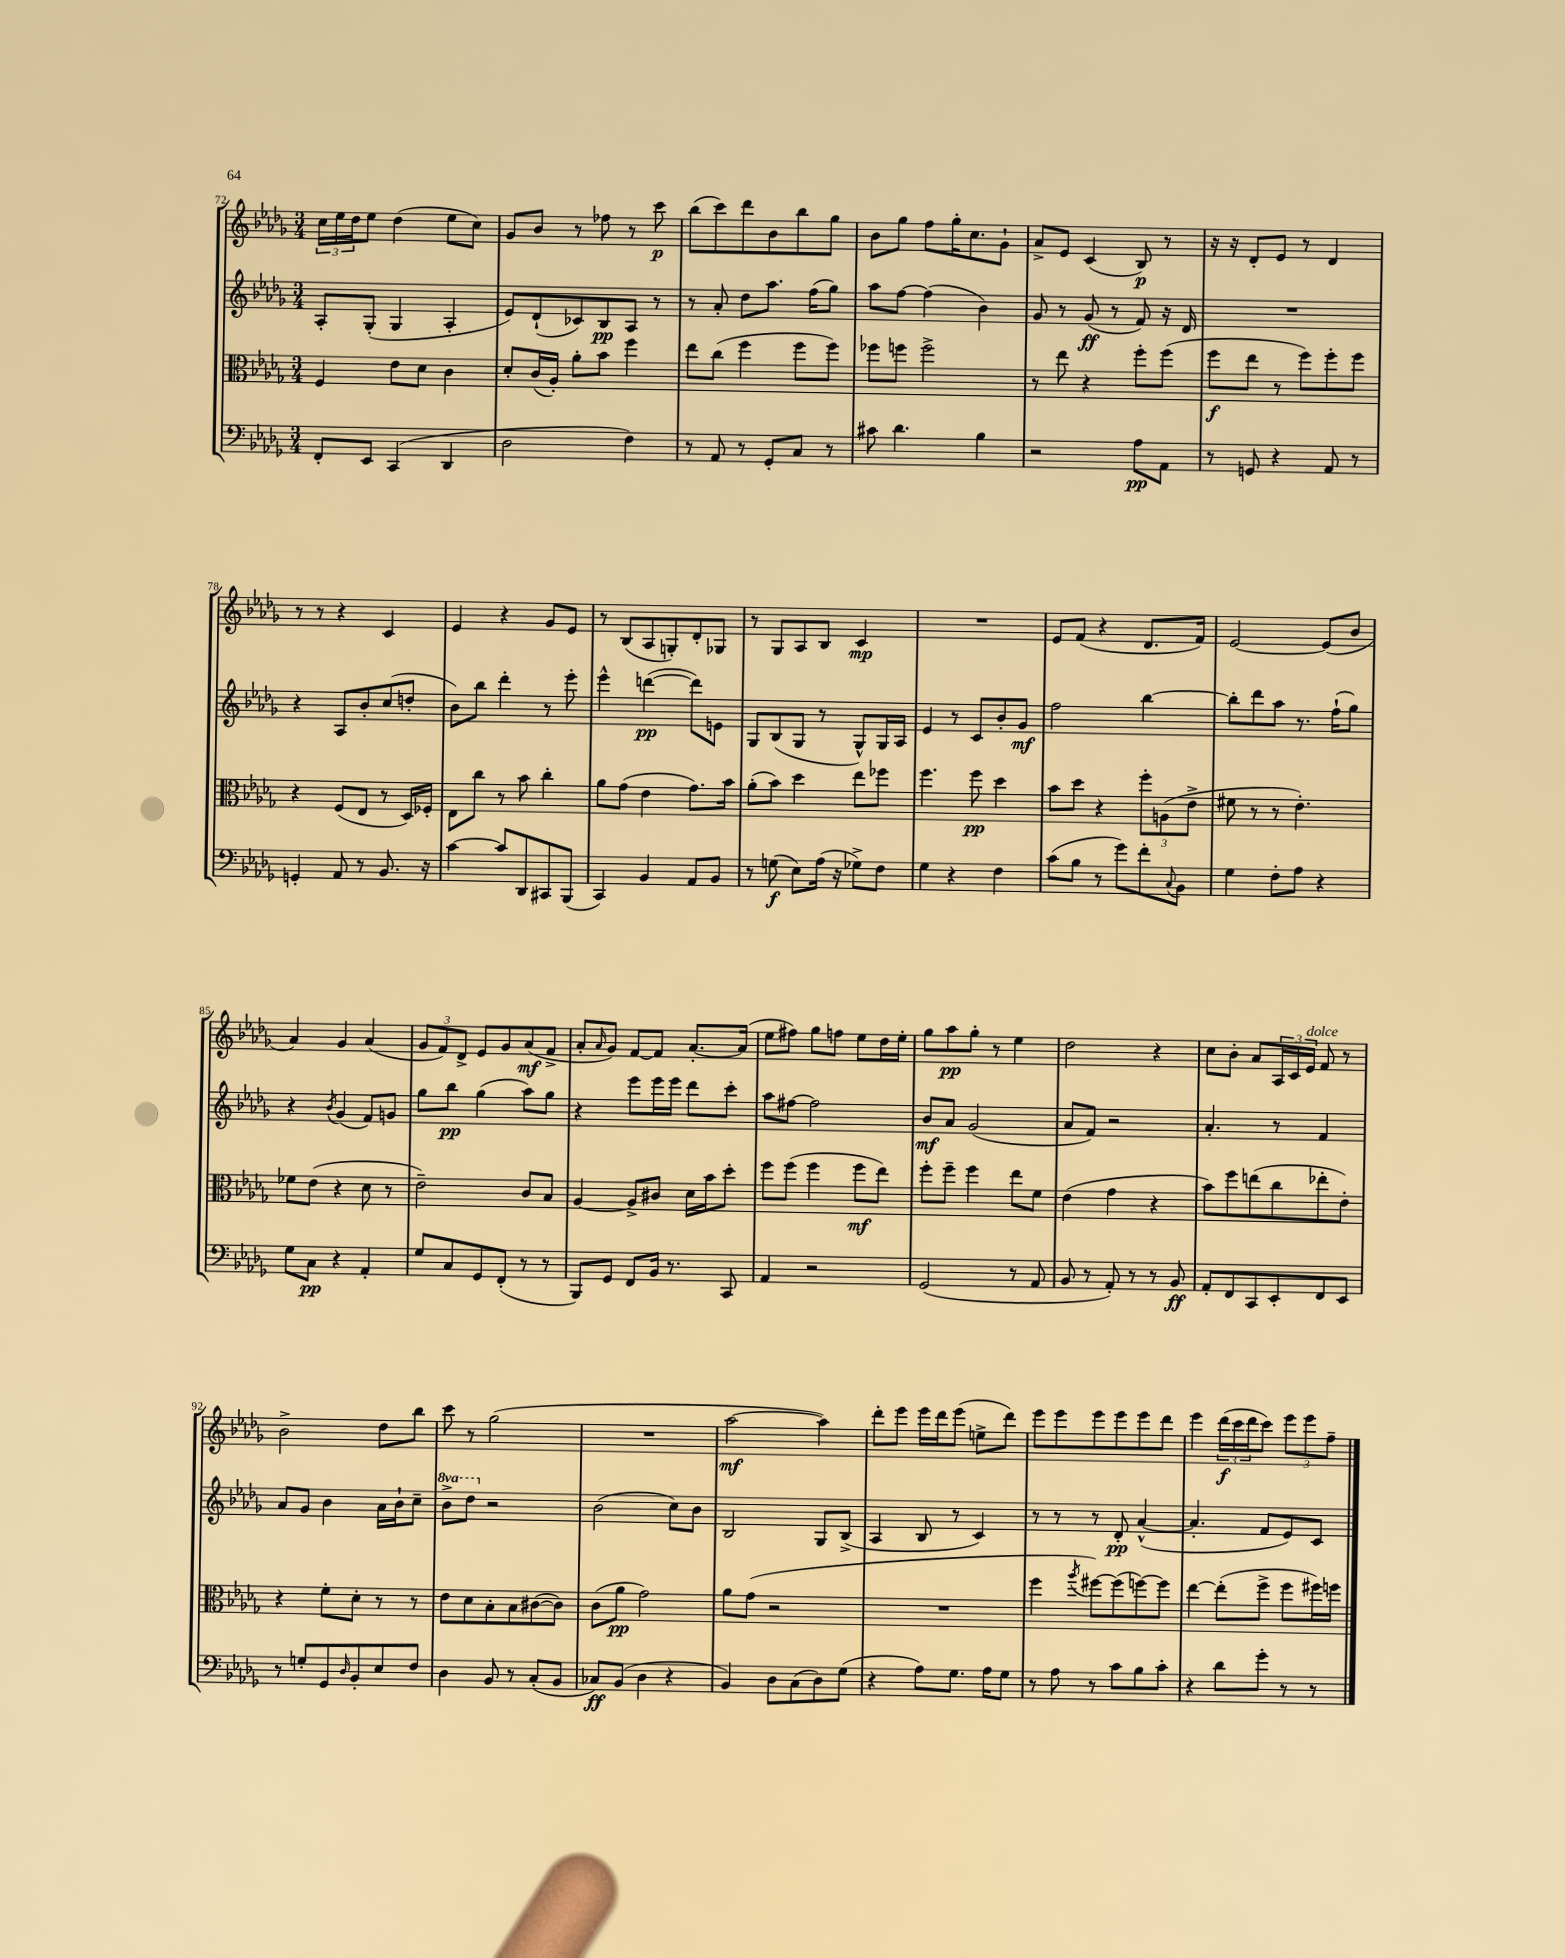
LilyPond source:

<<
\new StaffGroup <<
\new Staff = "s0" {
    \clef treble \key des \major \numericTimeSignature \time 3/4
    \tuplet 3/2 { c''16 ees''16 des''16 } ees''8 des''4( ees''8 c''8) |
    ges'8 bes'8 r8 fes''8 r8 c'''8\p |
    bes''8( c'''8) des'''8 bes'8 bes''8 ges''8 |
    bes'8 ges''8 f''8 ges''16-. c''8. ges'8-! |
    aes'8-> ees'8 c'4( bes8\p) r8 |
    r16 r16 des'8-. ees'8 r8 des'4 |
    r8 r8 r4 c'4 |
    ees'4 r4 ges'8 ees'8 |
    r8 bes8( aes8 g8-.) des'8-. ges8 |
    r8 ges8 aes8 bes8 c'4\mp |
    R2. |
    ees'8 f'8( r4 des'8. f'16) |
    ees'2~ ees'8( bes'8 |
    aes'4) ges'4 aes'4( |
    \tuplet 3/2 { ges'8 f'8) des'8-> } ees'8 ges'8 aes'8\mf( f'8-> |
    aes'8-. \grace { aes'16 } ges'8) f'8~ f'8 aes'8.~-. aes'16( |
    ees''8 fis''8) ges''8 f''8 ees''8 des''16 ees''16-. |
    ges''8 aes''8\pp ges''8-. r8 ees''4 |
    des''2 r4 |
    c''8 bes'8-. aes'8 \tuplet 3/2 { aes16 c'16 ees'16^\markup { \italic "dolce" } } f'8 r8 |
    bes'2-> des''8 bes''8 |
    c'''8 r8 ges''2( |
    R2. |
    aes''2~\mf aes''4) |
    des'''8-. ees'''8 ees'''16 des'''16 ees'''8( e''8-> des'''8) |
    ees'''8 ees'''8 ees'''8 ees'''8 ees'''8 des'''8 |
    ees'''4 \tuplet 3/2 { des'''16\f( c'''16 des'''16 } c'''8) \tuplet 3/2 { ees'''8 ees'''8 f''8-- } \bar "|." |
}
\new Staff = "s1" {
    \clef treble \key des \major \numericTimeSignature \time 3/4 \set Staff.ottavationMarkups = #ottavation-simple-ordinals
    aes8-. ges8-.( ges4 aes4-. |
    ees'8) des'8-!( ces'8) bes8\pp aes8 r8 |
    r8 aes'8-. des''8 aes''8. f''16( ges''8) |
    aes''8 f''8~ f''4( bes'4) |
    ges'8 r8 ges'8\ff( r8 f'8) r16 des'16 |
    R2. |
    r4 aes8 bes'8-. c''8( d''8-. |
    bes'8) bes''8 des'''4-. r8 ees'''8-. |
    ees'''4-^ d'''4~\pp( d'''8) e'8 |
    ges8 bes8( ges8 r8 ges8-^) ges16 aes16 |
    ees'4 r8 c'8 bes'8-. ges'8\mf |
    f''2 bes''4~ |
    bes''8-. des'''8 aes''8 r8. f''16-!( ges''8) |
    r4 \acciaccatura { bes'8 } ges'4( f'8) g'8 |
    ges''8 bes''8\pp ges''4( aes''8) ges''8 |
    r4 ees'''8 ees'''16 ees'''16 des'''8 c'''8-. |
    aes''8 fis''8~ fis''2 |
    bes'8\mf aes'8 ges'2( |
    aes'8 f'8) r2 |
    aes'4.-. r8 f'4 |
    aes'8 ges'8 bes'4 aes'16 bes'16-! c''8-- |
    \ottava #1 bes''8-> des'''8 \ottava #0 r2 |
    bes'2( c''8) bes'8 |
    bes2 ges8 bes8->( |
    aes4 bes8 r8 c'4) |
    r8 r8 r8 des'8-.\pp aes'4~-^( |
    aes'4.-. f'8 ees'8) c'8 \bar "|." |
}
\new Staff = "s2" {
    \clef alto \key des \major \numericTimeSignature \time 3/4
    f4 ees'8 des'8 c'4 |
    des'8-. c'16( aes16-.) aes'8-. bes'8 f''4 |
    ees''8 c''8( f''4 f''8 f''8) |
    fes''8 f''8 f''2-> |
    r8 ees''8 r4 f''8-. f''8( |
    f''8\f ees''8 r8 f''8) f''8-. f''8 |
    r4 f8( ees8 r8 des16) fes16-. |
    ees8 c''8 r8 bes'8 c''4-. |
    aes'8 ges'8( ees'4 ges'8.) bes'16 |
    aes'8-.( bes'8) des''4 ees''8 fes''8 |
    f''4. f''8\pp des''4 |
    bes'8 des''8 r4 \tuplet 3/2 { f''8-. a8( ees'8-> } |
    fis'8 r8 r8 ees'4.-.) |
    fes'8 ees'8( r4 des'8 r8 |
    ees'2--) c'8 bes8 |
    aes4~ aes8-> cis'8 des'16 bes'16 des''8-. |
    f''8 f''8( f''4 f''8\mf ees''8) |
    f''8-. f''8-- f''4 ees''8 f'8 |
    ees'4( ges'4 r4 |
    bes'8) f''8 e''8( c''8 ees''8-. ees'8-.) |
    r4 f'8-. des'8-. r8 r8 |
    ees'8 des'8 bes8-. bes8 cis'8~( cis'8) |
    c'8( aes'8\pp ges'2) |
    aes'8 ges'8( r2 |
    R2. |
    f''4 \acciaccatura { aes''8 } fis''8~) fis''8( f''8~) f''8 |
    ees''4~ ees''8-.( f''8-> f''8 fis''16) f''16 \bar "|." |
}
\new Staff = "s3" {
    \clef bass \key des \major \numericTimeSignature \time 3/4
    f,8-. ees,8 c,4( des,4 |
    des2 f4) |
    r8 aes,8 r8 ges,8-. c8 r8 |
    cis'8 des'4. bes4 |
    r2 aes8\pp aes,8 |
    r8 g,8 r4 aes,8 r8 |
    g,4-. aes,8 r8 bes,8. r16 |
    c'4~ c'8 des,8 cis,8 bes,,8( |
    c,4) bes,4 aes,8 bes,8 |
    r8 g8\f( ees8) aes16( r16 ges8->) f8 |
    ges4 r4 f4 |
    c'8( bes8 r8 ges'8) f'8-. \appoggiatura { c8 } bes,8 |
    ges4 f8-. aes8 r4 |
    ges8 c8\pp r4 aes,4-. |
    ges8 c8 ges,8 f,8-.( r8 r8 |
    bes,,8) ges,8 f,8 bes,16 r8. c,8 |
    aes,4 r2 |
    ges,2( r8 aes,8 |
    bes,8 r8 aes,8-.) r8 r8 bes,8\ff |
    aes,8-. f,8 c,8 ees,8-. f,8 ees,8 |
    r8 g8-. ges,8 \grace { des16 } bes,8-. ees8 f8 |
    des4 bes,8 r8 c8-.( bes,8 |
    ces8\ff) bes,8( des4 r4 |
    bes,4) des8 c8( des8) ges8( |
    r4 aes8) ges8. aes16 ges8 |
    r8 aes8 r8 c'8 bes8 c'8-. |
    r4 des'8 ges'8-. r8 r8 \bar "|." |
}
>>
>>
\layout { \context { \Score currentBarNumber = #72 } }
